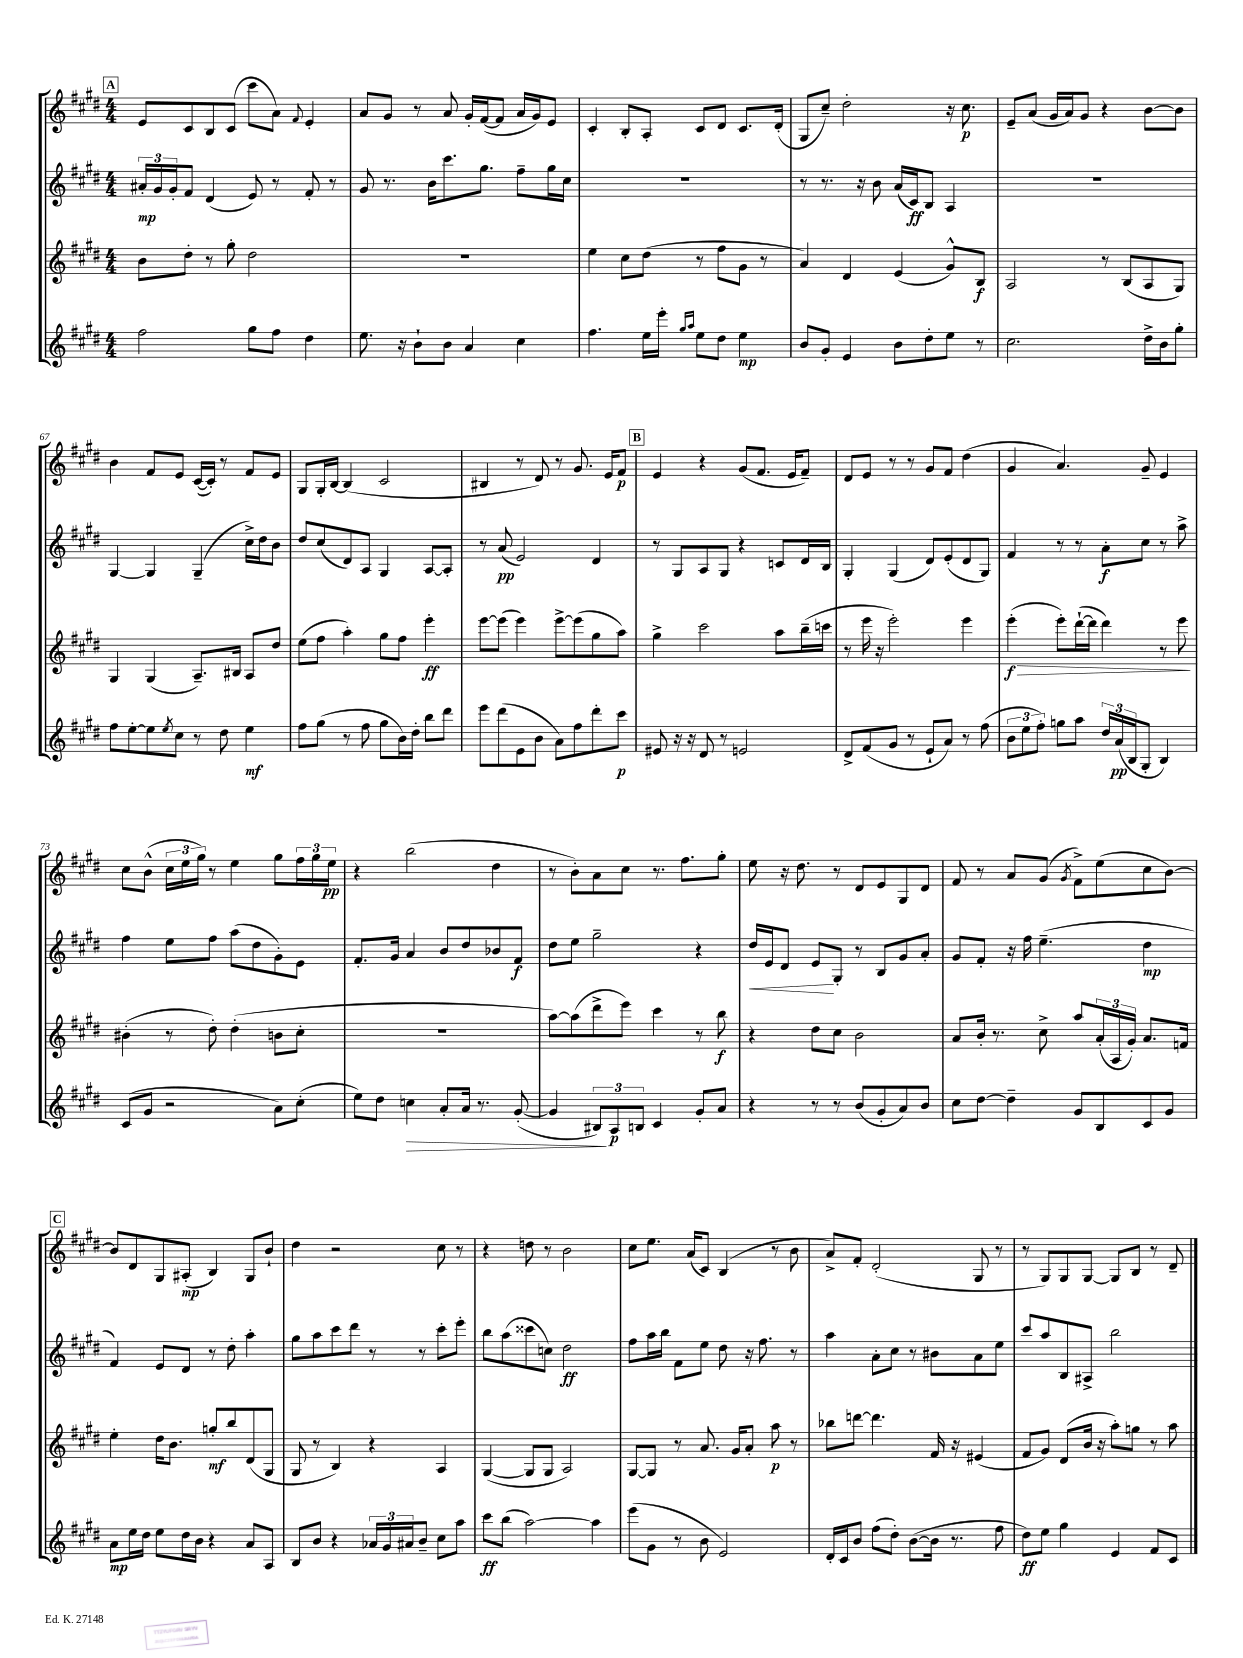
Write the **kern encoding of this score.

**kern	**kern	**kern	**kern
*staff4	*staff3	*staff2	*staff1
*clefG2	*clefG2	*clefG2	*clefG2
*k[f#c#g#d#]	*k[f#c#g#d#]	*k[f#c#g#d#]	*k[f#c#g#d#]
*M4/4	*M4/4	*M4/4	*M4/4
2ff#	8b	24a#'	8e
.	.	24g#	.
.	.	24g#'	.
.	8dd#'	8f#	8c#
.	8r	(4d#	8B
.	8gg#'	.	(8c#
8gg#	2dd#	8e)	8ccc#
8ff#	.	8r	8a)
.	.	.	8qqf#
4dd#	.	8f#'	4e'
.	.	8r	.
=	=	=	=
8.ee	1r	8g#	8a
.	.	8.r	8g#
16r	.	.	.
8b`	.	.	8r
.	.	16b	.
8b	.	8.ccc#	8a
4a	.	.	16g#'
.	.	8.gg#	([16f#
.	.	.	8f#]
4cc#	.	8ff#~	16a
.	.	.	16g#)
.	.	16gg#	8e
.	.	16cc#	.
=	=	=	=
4.ff#	4ee	1r	4c#'
.	8cc#	.	8B'
16ee	(8dd#	.	8A'
16eee'	.	.	.
16qqgg#	.	.	.
16qqaa	.	.	.
8ee	8r	.	8c#
8dd#	8ff#	.	8d#
4ee	8g#	.	8.c#
.	8r	.	.
.	.	.	(16d#'
=	=	=	=
8b	4a)	8r	8G#
8g#'	.	8.r	8cc#~)
4e	4d#	.	2dd#'
.	.	16r	.
.	.	8b	.
8b	(4e	(16a	.
.	.	16c#)	.
8dd#'	.	8B	.
8ee	8g#^^)	4A	16r
.	.	.	8.cc#
8r	8B	.	.
=	=	=	=
2.cc#	2A	1r	8e~
.	.	.	(8a
.	.	.	16g#
.	.	.	16a)
.	.	.	8g#
.	8r	.	4r
.	(8B	.	.
16dd#^	8A	.	[8b
16b	.	.	.
8gg#'	8G#)	.	8b]
=	=	=	=
8ff#	4G#	[4G#	4b
[8ee'	.	.	.
8ee]	(4G#	4G#]	8f#
8qee	.	.	.
8cc#	.	.	8e
8r	8.A~)	(4G#~	([16c#
.	.	.	16c#'])
8dd#	.	.	8r
.	16B#	.	.
4ee	8A	16cc#^)	8f#
.	.	16dd#	.
.	8dd#	8b	8e
=	=	=	=
8ff#	(8ee	8dd#	8G#
(8gg#	8ff#	(8cc#	16G#'
.	.	.	[16B
8r	4aa')	8d#)	(4B]
8ff#	.	8A	.
8gg#	8gg#	4G#	2c#
16b)	8ff#	.	.
16dd#'	.	.	.
8bb	4eee'	[8A	.
8ddd#	.	8A']	.
=	=	=	=
8eee	[8eee	8r	4B#
(8ddd#	(8eee]	(8a	.
8e	4eee)	2e)	8r
8b	.	.	8d#)
8a)	[8eee^	.	8r
8ff#	(8eee]	.	8.g#
8ddd#'	8gg#	4d#	.
.	.	.	16e
8ccc#	8aa)	.	8f#
=	=	=	=
8e#	4gg#^	8r	4e
16r	.	8G#	.
16r	.	.	.
8d#	2ccc#	8A	4r
8r	.	8G#	.
2e	.	4r	(8g#
.	.	.	8.f#
.	8aa	8c	.
.	.	.	16e
.	(16bb~	16d#	8f#~)
.	16ccc	16B	.
=	=	=	=
8d#^	8r	4G#'	8d#
(8f#	16eee	.	8e
.	16r	.	.
8g#	2eee')	(4G#	8r
8r	.	.	8r
8e`	.	8d#)	8g#
8a)	.	(8e'	8f#
8r	4eee	8d#	(4dd#
(8ff#	.	8G#)	.
=	=	=	=
12b	(4eee'	4f#	4g#
12ee	.	.	.
12ff#')	.	.	.
8gg	8eee')	8r	4.a)
8aa	([16ddd#`	8r	.
.	16ddd#]	.	.
24dd#	4ddd#)	8a'	.
(24a	.	.	.
24B	.	.	.
8G#'	.	8cc#	8g#~
4B)	8r	8r	4e
.	8eee	8aa^	.
=	=	=	=
(8c#	(4b#'	4ff#	8cc#
8g#	.	.	(8b^^
2r	8r	8ee	24cc#
.	.	.	24ee
.	.	.	24gg#)
.	8dd#')	8ff#	8r
.	(4dd#'	(8aa	4ee
.	.	8dd#	.
8a)	8b	8g#')	8gg#
(8cc#'	8cc#'	8e	24ff#
.	.	.	24gg#
.	.	.	24ee
=	=	=	=
8ee)	1r	8.f#'	4r
8dd#	.	.	.
.	.	16g#	.
4cc	.	4a	(2bb
8a'	.	8b	.
16a	.	8dd#	.
8.r	.	.	.
.	.	8b-	4dd#
([8g#'	.	8f#	.
=	=	=	=
4g#]	[8aa)	8dd#	8r
.	(8aa]	8ee	8b')
12B#)	8ddd#^	2gg#~	8a
12A	.	.	.
.	8eee)	.	8cc#
12B	.	.	.
4c#	4ccc#	.	8.r
.	.	.	8.ff#
8g#'	8r	4r	.
8a	8bb	.	8gg#'
=	=	=	=
4r	4r	16dd#	8ee
.	.	16e	.
.	.	8d#	16r
.	.	.	8.dd#
8r	8dd#	8e	.
8r	8cc#	8G#'	8r
(8b	2b	8r	8d#
8g#'	.	8B	8e
8a)	.	8g#	8G#
8b	.	8a'	8d#
=	=	=	=
8cc#	8a	8g#	8f#
[8dd#	16b'	8f#'	8r
.	8.r	.	.
4dd#~]	.	16r	8a
.	.	16ff#	.
.	8cc#^	(4.ee~	(8g#
.	.	.	8qg#
8g#	8aa	.	8f#^)
8B	(24a'	.	(8ee
.	24A	.	.
.	24g#')	.	.
8c#	8.a	4dd#	8cc#
8g#	.	.	[8b)
.	16f	.	.
=	=	=	=
8a	4ee'	4f#)	8b]
16ee	.	.	8d#
16dd#	.	.	.
8ee	16dd#	8e	8G#
.	8.b	.	.
16dd#	.	8d#	(8A#'
16b	.	.	.
4r	8gg'	8r	4B)
.	8bb	8dd#'	.
8a	(8d#	4aa'	8G#
8A	8G#	.	8b`
=	=	=	=
8B	8G#	8gg#	4dd#
8b	8r	8aa	.
4r	4B)	8ccc#	2r
.	.	8ddd#	.
24a-	4r	8r	.
24g#	.	.	.
24a#	.	.	.
8b~	.	8r	.
8cc#	4A	8ccc#'	8cc#
8aa	.	8eee'	8r
=	=	=	=
8ccc#	([4G#	8bb	4r
(8bb	.	(8aa	.
[2aa)	8G#]	8ccc##	8dd
.	8G#	8cc)	8r
.	2A)	2dd#	2b
4aa]	.	.	.
=	=	=	=
(8eee	[8G#	8ff#	8cc#
8g#	8G#]	16aa	8.ee
.	.	16bb	.
8r	8r	8f#	.
.	.	.	(16a
8b	8.a	8ee	8c#)
2e)	.	8dd#	(4B
.	16g#	.	.
.	8a'	16r	.
.	.	8.ff#	.
.	8aa	.	8r
.	8r	8r	8b
=	=	=	=
16d#'	8bb-	4aa	8a^)
16c#	.	.	.
8b	[8ddd	.	8f#'
(8ff#	4.ddd]	8a'	(2d#'
8dd#')	.	8cc#	.
([8b	.	8r	.
16b]	16f#	8b#	.
8.r	16r	.	.
.	(4e#	8a	8G#
8ff#	.	8ee	8r
=	=	=	=
8dd#)	8f#	8ccc#	8r
8ee	8g#)	8aa	8G#)
4gg#	(8d#	8B	8G#
.	16b	8A#^	[8G#
.	16r	.	.
4e	8aa')	2bb	8G#]
.	8gg	.	8B
8f#	8r	.	8r
8c#	8aa	.	8d#~
==	==	==	==
*-	*-	*-	*-
